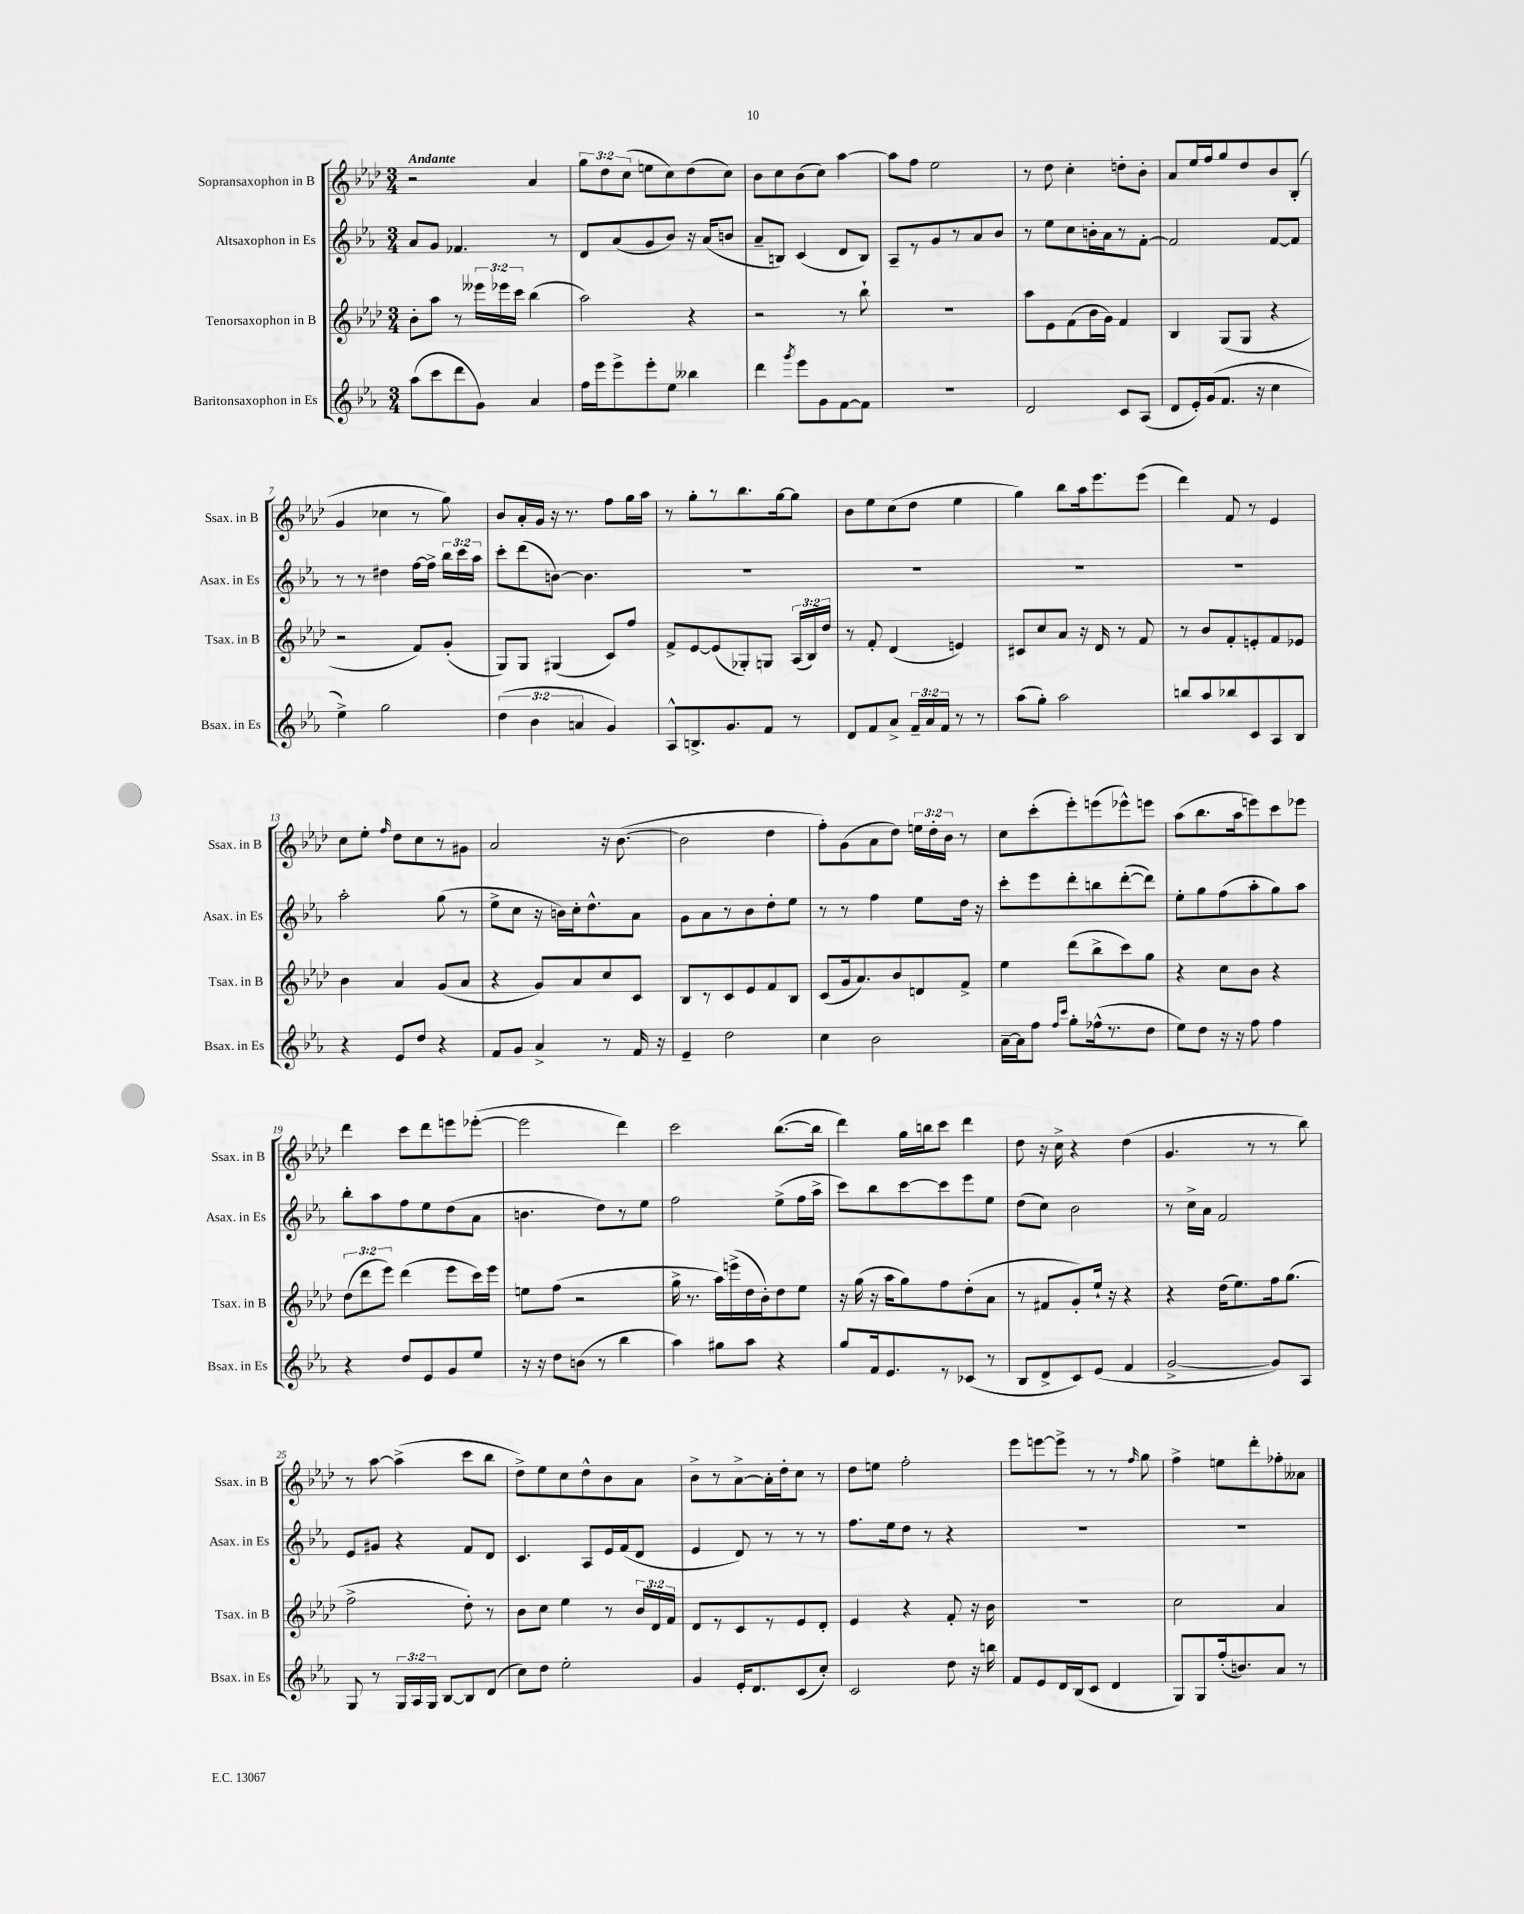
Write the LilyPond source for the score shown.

<<
\new StaffGroup <<
\new Staff = "s0" \with { instrumentName = "Sopransaxophon in B" shortInstrumentName = "Ssax. in B" } {
    \clef treble \key aes \major \numericTimeSignature \time 3/4 \override Staff.TupletNumber.text = #tuplet-number::calc-fraction-text \tempo "Andante"
    \autoBeamOff r2 aes'4 |
    \tuplet 3/2 { g''8[ des''8 c''8]( } e''8[ c''8) des''8( c''8]) |
    bes'8[ c''8 bes'8( c''8]) aes''4~ |
    aes''8[ f''8] ees''2 |
    r8 des''8 c''4-. d''8[-. bes'8]-. |
    aes'8[ ees''16 f''16 g''8 des''8 bes'8 bes8]-.( |
    g'4 ces''4 r8 g''8) |
    bes'8[ aes'16-. g'16] r16 r8. f''8[ g''16 aes''16] |
    r8 g''8[-. r8 bes''8. g''16~ g''8] |
    bes'8[ ees''8 c''8( des''8] ees''4 |
    g''4) bes''8[ aes''16 ees'''8. ees'''8]( |
    des'''4) f'8 r8 ees'4 |
    c''8[ ees''8]-. \grace { f''16 } des''8[ c''8 r8 gis'8] |
    aes'2 r16 bes'8.~( |
    bes'2 des''4 |
    f''8[-.) g'8( aes'8 des''8]) \tuplet 3/2 { e''16[ des''16-. bes'16] } r8 |
    c''8[ c'''8-.( ees'''8-.) e'''8( ees'''8-^) e'''8] |
    aes''8[( bes''8. aes''16 e'''8) c'''8 ees'''8] |
    des'''4 c'''8[ des'''8 e'''8 ees'''8]~-.( |
    ees'''2 des'''4) |
    c'''2 bes''8.[~( bes''16] |
    des'''4) g''16[ b''16 c'''8] des'''4 |
    des''8 r16 c''16-> r4 des''4( |
    g'4. r8 r8 bes''8) |
    r8 aes''8~ aes''4->( c'''8[ bes''8] |
    des''8[->) ees''8 c''8 des''8-^ bes'8 aes'8] |
    bes'8[-> r8 aes'8~-> aes'16-. des''16-. c''8] r8 |
    des''8[ e''8] f''2-. |
    ees'''8[ e'''8~ e'''8]-> r8 r8 \grace { f''16 } g''8 |
    f''4-> e''8[ des'''8-. fes''8-. aeses'8] \bar "|." |
}
\new Staff = "s1" \with { instrumentName = "Altsaxophon in Es" shortInstrumentName = "Asax. in Es" } {
    \clef treble \key ees \major \numericTimeSignature \time 3/4 \override Staff.TupletNumber.text = #tuplet-number::calc-fraction-text
    \autoBeamOff aes'8[ g'8] fes'4. r8 |
    d'8[ aes'8( g'8 bes'8]) r16 aes'16[( b'8] |
    aes'8[-- b8]) c'4( d'8[ b8]) |
    aes8[-- r8 g'8 r8 aes'8 bes'8] |
    r8 ees''8[ c''8 b'16-. aes'16 r8 f'8]~-. |
    f'2 f'8[~ f'8] |
    r8 r8 dis''4 f''16[~ f''16]-> \tuplet 3/2 { bes''16[ c'''16 aes''16] } |
    c'''8[-. d'''8( b'8]~) b'4. |
    R2. |
    R2. |
    R2. |
    R2. |
    aes''2-. g''8( r8 |
    ees''8[-> c''8] r16 b'16[) c''16-. d''8.-^ aes'8] |
    g'8[ aes'8 r8 bes'8 d''8-. ees''8] |
    r8 r8 f''4 ees''8[ d''16] r16 |
    c'''8[-. ees'''8 d'''8-. b''8 d'''8~-.( d'''8]) |
    ees''8[-. g''8 f''8( aes''8-. g''8) aes''8] |
    bes''8[-. aes''8 f''8 ees''8 d''8( aes'8] |
    b'4. d''8[) r8 ees''8] |
    f''2 ees''8[->( f''16 aes''16]-> |
    c'''8[) bes''8 c'''8~ c'''8 ees'''8 ees''8] |
    d''8[( c''8]) bes'2 |
    r8 c''16[-> aes'16] f'2 |
    ees'8[ gis'8] r4 f'8[ d'8] |
    c'4. aes8[ ees'16 f'16( d'8] |
    ees'4 d'8) r8 r8 r8 |
    f''8.[ ees''16 d''8] r8 r4 |
    R2. |
    R2. \bar "|." |
}
\new Staff = "s2" \with { instrumentName = "Tenorsaxophon in B" shortInstrumentName = "Tsax. in B" } {
    \clef treble \key aes \major \numericTimeSignature \time 3/4 \override Staff.TupletNumber.text = #tuplet-number::calc-fraction-text
    \autoBeamOff bes'8[-. aes''8] r8 \tuplet 3/2 { eeses'''16[ ees'''16 c'''16] } bes''4( |
    aes''2) r4 |
    r2 r8 bes''8-! |
    R2. |
    aes''8[ ees'8 f'8( bes'16 g'16]) f'4 |
    bes4 g8[( g8] r4 |
    r2 f'8[) g'8]-.( |
    g8[) g8] gis4( c'8[) f''8] |
    f'8[-> ees'8~ ees'8( ges8-.) g8] \tuplet 3/2 { aes16[( bes16) des''16] } |
    r8 f'8-. des'4( e'4) |
    cis'8[ c''8 aes'8] r16 des'16 r8 f'8 |
    r8 bes'8[ f'8-. e'8-. f'8 ees'8] |
    bes'4 aes'4 g'8[( aes'8] |
    r4 g'8[) aes'8 c''8 c'8] |
    bes8[ r8 c'8 ees'8 f'8 bes8] |
    c'8[( g'16 aes'8.) bes'8 d'8 f'8]-> |
    ees''4 des'''8[( bes''8-> c'''8) g''8] |
    r4 c''8[ bes'8] r4 |
    \tuplet 3/2 { des''8[( des'''8 ees'''8]) } des'''4( ees'''8[ c'''16) ees'''16] |
    e''8[ f''8]( r2 |
    g''16-> r8. aes''16[) e'''16->( des''16 bes'16-.) des''8 ees''8] |
    r16 g''16( r16 aes''16[ g''8) f''8 des''8-.( aes'8] |
    r8 fis'8[ g'8-.) ees''16]-! r16 r4 |
    r4 des''16[( ees''8.) f''16 g''8.]( |
    f''2-> des''8-.) r8 |
    bes'8[ c''8] ees''4 r8 \tuplet 3/2 { bes'16[ des'16 f'16] } |
    des'8[ r8 c'8 r8 ees'8 des'8]-. |
    ees'4 r4 f'8-. r16 bes'16 |
    R2. |
    c''2 aes'4 \bar "|." |
}
\new Staff = "s3" \with { instrumentName = "Baritonsaxophon in Es" shortInstrumentName = "Bsax. in Es" } {
    \clef treble \key ees \major \numericTimeSignature \time 3/4 \override Staff.TupletNumber.text = #tuplet-number::calc-fraction-text
    \autoBeamOff aes''8[( c'''8 d'''8 g'8]) aes'4 |
    f''16[ ees'''16 ees'''8-> ees'''8-. ees''8] beses''4 |
    d'''4 \acciaccatura { g'''8 } ees'''8[ g'8 f'8~ f'8] |
    R2. |
    d'2 c'8[ aes8]( |
    d'8[ ees'16-.) g'16( f'8.] r16 c''4 |
    ees''4->) g''2 |
    \tuplet 3/2 { d''4( bes'4 a'4 } g'4) |
    aes8[-^ b8.-> g'8. f'8] r8 |
    d'8[ f'8 aes'8]-> \tuplet 3/2 { f'16[-- aes'16 f'16] } r8 r8 |
    aes''8[( g''8]-.) aes''2 |
    b''8[ aes''8 bes''8 c'8 aes8 bes8] |
    r4 ees'8[ d''8] r4 |
    f'8[ g'8] aes'4-> r8 f'16 r16 |
    ees'4-- d''2 |
    c''4 bes'2 |
    aes'16[~-- aes'16 f''8] \grace { f''16[ c'''16] } g''8[-. fes''16-^( r8. d''8] |
    ees''8[) d''8] r16 r16 f''8 f''4 |
    r4 d''8[ ees'8 g'8 ees''8] |
    r16 r16 d''8[ b'8]( r8 bes''4 |
    aes''4) gis''8[ aes''8] r4 |
    g''8[ f'16 ees'8. r8 ces'8]( r8 |
    bes8[ d'8-> c'8) ees'8]( f'4 |
    g'2~-> g'8[) aes8] |
    g8 r8 \tuplet 3/2 { g16[ aes16 g16] } bes8[~ bes8 d'8]( |
    c''8[) d''8] ees''2-. |
    g'4 ees'16[-. d'8. c'8( c''8]-.) |
    c'2 d''8 r16 b''16 |
    f'8[ ees'8 d'16 bes16( c'8] d'4 |
    g8[) g8 f''16-.( b'8.) aes'8] r8 \bar "|." |
}
>>
>>
